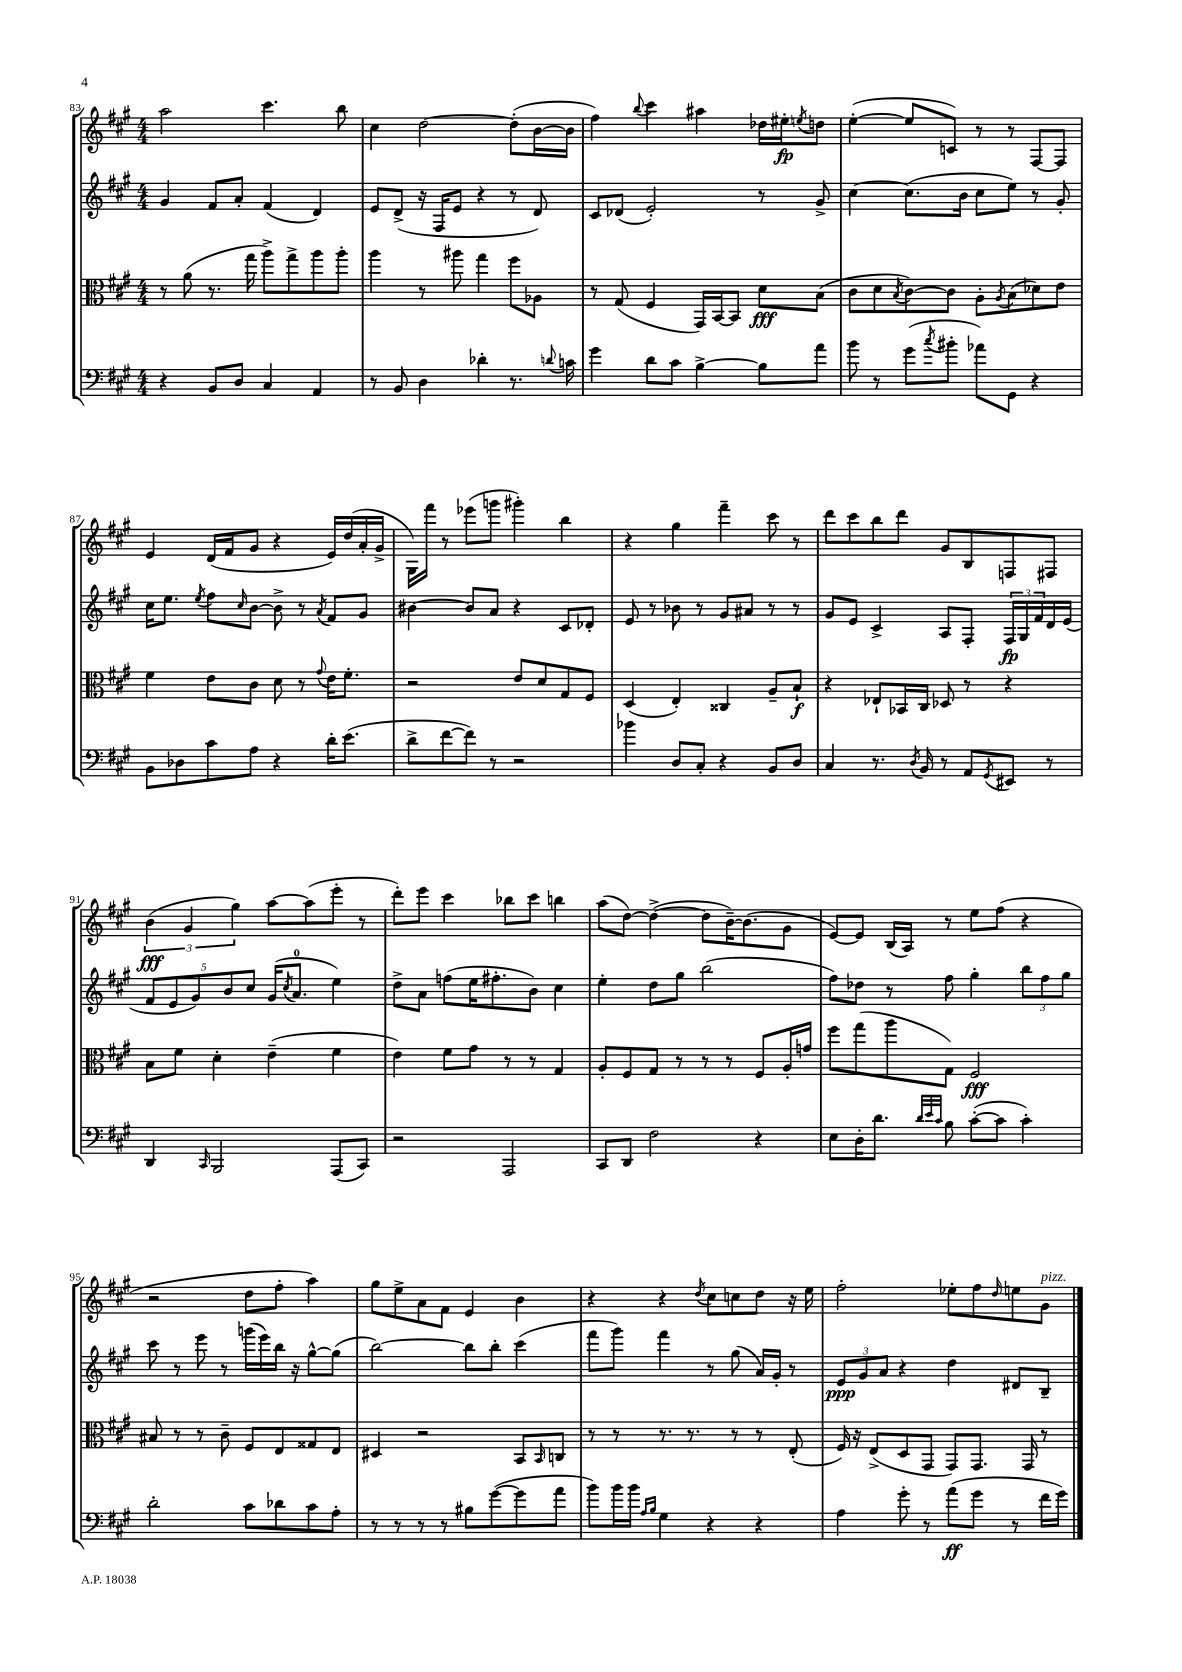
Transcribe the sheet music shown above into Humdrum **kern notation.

**kern	**kern	**kern	**kern
*staff4	*staff3	*staff2	*staff1
*clefF4	*clefC3	*clefG2	*clefG2
*k[f#c#g#]	*k[f#c#g#]	*k[f#c#g#]	*k[f#c#g#]
*M4/4	*M4/4	*M4/4	*M4/4
4r	8r	4g#/	2aa\
.	(8a\	.	.
8BB/L	8.r	8f#/L	.
8D/J	.	8a'/J	.
.	16gg#\	.	.
4C#/	8aa^\L)	(4f#/	4.ccc#\
.	8gg#^\	.	.
4AA/	8aa\	4d/)	.
.	8aa'\J	.	8bb\
=	=	=	=
8r	4aa\	8e/L	4cc#\
8BB/	.	(8d^/J	.
4D\	8r	16r	[2dd\
.	.	16F#/LK	.
.	8aa#\	8e/J	.
4d-'\	4gg#\	4r	.
8.r	8ff#\L	8r	(8dd'\]L
.	8A-\J	8d/)	[16b\L
8qqd/	.	.	.
16c\	.	.	16b\]JJ
=	=	=	=
4g#\	8r	8c#/L	4ff#\)
.	(8G#/	(8d-/J	.
.	.	.	8qqbb/
8d\L	4F#/	2e'/)	4ccc#\
8c#\J	.	.	.
[4B^\	16GG#/LL)	.	4aa#\
.	[16BB/J	.	.
.	8BB/]J	.	.
8B\]L	8d\L	8r	16dd-\LL
.	.	.	16ee#'\J
.	.	.	8qee/
8a\J	(8B\J	8g#^/	8dd\J
=	=	=	=
8b\	8c#\L	[4cc#\	([4ee'\
8r	8d\	.	.
.	8qB/	.	.
(8g#\L	[8c#\)	(8.cc#\]L	8ee/]L
8qcc#/	.	.	.
8b#'\J	8c#\]J	.	8c/J)
.	.	16b\Jk	.
8a-\L)	8A'\L	8cc#\L	8r
.	8qA/	.	.
8GG#\J	(8B\	8ee\J)	8r
4r	8d-\)	8r	[8F#/L
.	8e\J	8g#'/	8F#/]J
=	=	=	=
8BB\L	4f#\	16cc#\LK	4e/
.	.	8.ee\J	.
8D-\	.	.	.
.	.	8qee/	.
8c#\	8e\L	8ff#\L	(16d/LL
.	.	.	16f#/J
.	.	16qqcc#/	.
8A\J	8c#\J	[8b\J	8g#/J
4r	8d\	8b^\]	4r
.	8r	8r	.
.	8qqg#/	8qa/	.
16d'\LK	16e\LK	8f#/L	16e/LL)
(8.e\J	8.f#'\J	.	(16dd/
.	.	8g#/J	16a'/
.	.	.	16g#^/JJ
=	=	=	=
8d^\L	2r	[4b#\	16G#\LL)
.	.	.	16fff#\JJ
[8f#\	.	.	8r
8f#\]J)	.	8b#/]L	(8eee-\L
8r	.	8a/J	8ggg\J
2r	8e/L	4r	4ggg#'\)
.	8d/	.	.
.	8G#/	8c#/L	4bb\
.	8F#/J	8d-'/J	.
=	=	=	=
4b-\	(4D/	8e/	4r
.	.	8r	.
8D/L	4E'/)	8b-\	4gg#\
8C#'/J	.	8r	.
4r	4C##/	8g#/L	4fff#~\
.	.	8a#/J	.
8BB/L	8A~/L	8r	8ccc#\
8D/J	8B`/J	8r	8r
=	=	=	=
4C#/	4r	8g#/L	8ddd\L
.	.	8e/J	8ccc#\
8.r	8E-`/L	4c#^/	8bb\
.	16BB-/L	.	8ddd\J
8qD/	.	.	.
16BB/	16C#/JJ	.	.
8r	8D-/	8A/L	8g#/L
8AA/L	8r	8F#'/J	8B/
8qGG#/	.	.	.
8EE#/J	4r	24F#/LL	8F/
.	.	24G#/	.
.	.	24f#/	.
8r	.	16d/	8F#/J
.	.	(16e/JJ	.
=	=	=	=
4DD/	8B\L	10f#/L	(6b\
.	.	10e/	.
.	8f#\J	.	.
.	.	.	6g#/
.	.	10g#/)	.
16qqCC#/	.	.	.
2BBB/	4d'\	.	.
.	.	10b/	.
.	.	.	6gg#\)
.	.	10cc#/J	.
.	(4e~\	(16g#/LK	[8aa\L
.	.	8qcc#/	.
.	.	8.a/J	.
.	.	.	(8aa\]
(8AAA/L	4f#\	4ee\)	8eee'\J
8CC#/J)	.	.	8r
=	=	=	=
2r	4e\)	8dd^\L	8ddd'\L)
.	.	8a\J	8eee\J
.	8f#\L	(8ff\L	4ccc#\
.	8g#\J	16ee\K	.
.	.	8.ff#'\	.
2AAA/	8r	.	8bb-\L
.	8r	8b\J)	8ccc#\J
.	4G#/	4cc#\	4bb\
=	=	=	=
8CC#/L	8A'/L	4ee'\	(8aa\L
8DD/J	8F#/	.	[8dd\J)
2F#\	8G#/J	8dd\L	(4dd^\_
.	8r	8gg#\J	.
.	8r	(2bb\	8dd\]L
.	8r	.	[16b~\K)
.	.	.	(8.b\]
4r	8F#/L	.	.
.	16A'/L	.	8g#\J
.	16g/JJ	.	.
=	=	=	=
8E\L	8ff#\L	8ff#\L)	[8e/L)
16D'\K	(8gg#\	8dd-\J	8e/]J
8.d\J	.	.	.
.	8aa\	8r	(16B/LL
.	.	.	16A/JJ)
32qqd/LLL	.	.	.
32qqe/	.	.	.
32qqc#/JJJ	.	.	.
8B\	8G#\J)	8ff#\	8r
([8c#'\L	2F#/	4gg#'\	8ee\L
8c#\]J	.	.	(8ff#\J
4c#'\)	.	12bb\L	4r
.	.	12ff#\	.
.	.	12gg#\J	.
=	=	=	=
2d'\	8B#/	8ccc#\	2r
.	8r	8r	.
.	8r	8eee\	.
.	8c#~\	8r	.
8c#\L	8F#/L	(16ggg\LL	8dd\L
.	.	16eee\)	.
8d-\	8E/	16bb\JJ	8ff#'\J
.	.	16r	.
8c#\	8G##/	[8gg#^^\L	4aa\)
8A'\J	8E/J	(8gg#\]J	.
=	=	=	=
8r	4D#/	[2bb\)	8gg#\L
8r	.	.	8ee^\
8r	2r	.	8a\
8r	.	.	8f#\J
8B#\L	.	8bb\]L	4e/
([8g#\	.	8bb'\J	.
8g#\]	8BB/L	(4ccc#\	4b\
.	16qqBB/	.	.
8a\J	8C/J	.	.
=	=	=	=
8b\L)	8r	8fff#\L	4r
16b\L	8r	8ggg#\J)	.
16b\JJ	.	.	.
16qqA/LL	.	.	.
16qqB/JJ	.	.	.
4G#\	8.r	4fff#\	4r
.	8.r	.	.
.	.	.	8qdd/
4r	.	8r	8cc#\L
.	8r	(8gg#\	8cc\
4r	8r	16a/LL)	8dd\J
.	.	16g#'/JJ	.
.	(8E'/	8r	16r
.	.	.	16ee\
=	=	=	=
4A\	16F#/)	12e/L	2ff#'\
.	16r	.	.
.	.	12g#/	.
.	(8E^/L	.	.
.	.	12a/J	.
8g#'\	8D/	4r	.
8r	8GG#/J	.	.
(8a\L	8GG#/L)	4dd\	8ee-'\L
8g#\J	8.GG#/J	.	8ff#\
.	.	.	16qqdd/
8r	.	8d#/L	8ee\
.	16GG#/	.	.
16f#\LL	8r	8B~/J	8g#\J
16g#\JJ)	.	.	.
==	==	==	==
*-	*-	*-	*-
